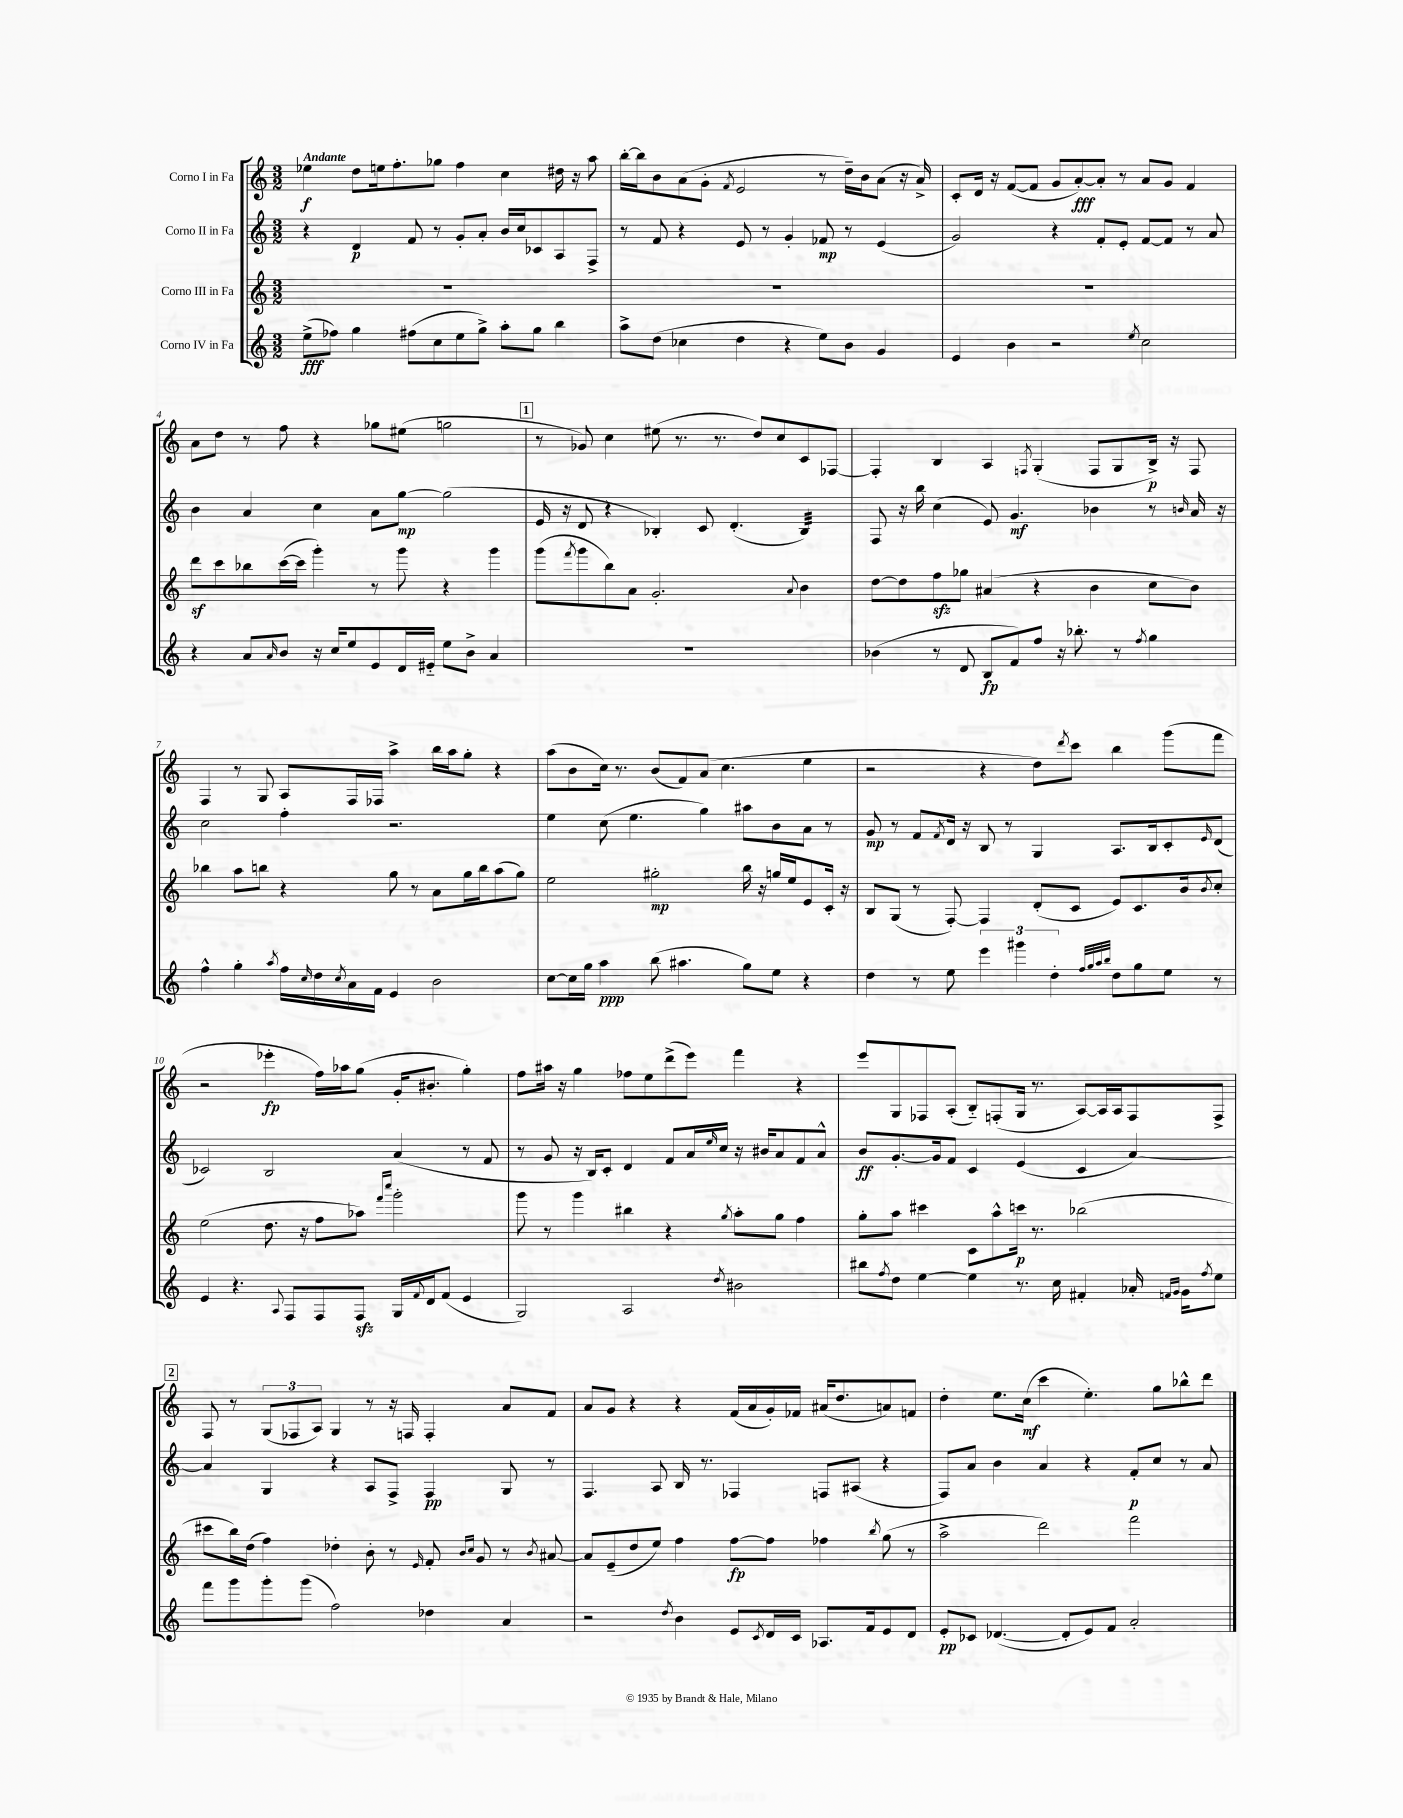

**kern	**kern	**kern	**kern
*staff4	*staff3	*staff2	*staff1
*clefG2	*clefG2	*clefG2	*clefG2
*k[]	*k[]	*k[]	*k[]
*M3/2	*M3/2	*M3/2	*M3/2
(8ee^	1.r	4r	4ee-
8ff-)	.	.	.
4gg	.	4d	8dd
.	.	.	16ee
.	.	.	8.ff'
(8ff#	.	8f	.
8cc	.	8r	8gg-
8ee	.	8g'	4ff
8gg^)	.	8a'	.
8aa'	.	16b	4cc
.	.	16cc	.
8gg	.	8c-	.
4bb	.	8A	16dd#
.	.	.	16r
.	.	8F^	8aa
=	=	=	=
8aa^	1.r	8r	[16bb'
.	.	.	16bb]
(8dd	.	8f	8b
4cc-	.	4r	(8a
.	.	.	8g'
.	.	.	8qf
4dd	.	8e	2e
.	.	8r	.
4r	.	4g'	.
8ee)	.	8f-	8r
8b	.	8r	16dd~)
.	.	.	16b
4g	.	(4e	(8a
.	.	.	16r
.	.	.	16a^)
=	=	=	=
4e	1.r	2g)	8c'
.	.	.	16d
.	.	.	16r
4b	.	.	([8f
.	.	.	8f]
2r	.	4r	8g
.	.	.	[8a')
.	.	8f'	8a']
.	.	8e'	8r
8qee	.	.	.
2cc	.	[8f	8a
.	.	8f]	8g
.	.	8r	4f
.	.	8a	.
=	=	=	=
4r	8ddd	4b	8a
.	8ccc	.	8dd
8a	8bb-	4a	8r
16qqa	.	.	.
8b	([16ccc	.	8ff
.	16ccc]	.	.
16r	4ggg')	4cc	4r
16cc	.	.	.
8ee	.	.	.
8e	8r	8a	8gg-
16d	8ggg	[8gg	(8ee#
16e#'~	.	.	.
8ee	4r	(2gg]	2gg
8b^	.	.	.
4a	4ggg	.	.
=	=	=	=
1.r	(8ggg	16e	8r
.	.	16r	.
.	8qfff	.	.
.	8ggg	8d	8g-)
.	8bb)	4r	4cc
.	8a	.	.
.	2.g'	4B-')	(8ee#
.	.	.	8.r
.	.	8c	.
.	.	.	8.r
.	.	(4.d'	.
.	.	.	8dd)
.	.	.	8cc
.	8qqa	.	.
.	4b	4B-)	8c
.	.	.	[8F-
=	=	=	=
(4b-	[8dd	8F	4F-']
.	8dd]	16r	.
.	.	16bb	.
8r	8ff	(4cc	4B
8d	8gg-	.	.
8B	(4a#	8e)	4A
8f)	.	4.g	.
.	.	.	8qF
8ff	4r	.	(4G'
16r	.	.	.
8.bb-'	.	.	.
.	4b	4b-	8F
8r	.	.	8G
8qff	.	.	.
4gg	8cc	8r	16B^)
.	.	.	16r
.	.	16qqb	.
.	8b)	16a	8F
.	.	16r	.
=	=	=	=
4ff^^	4bb-	2cc	4F
4gg'	8aa	.	8r
.	8bb	.	8G
8qaa	.	.	.
16ff	4r	4ff'	8A
16qqcc	.	.	.
16dd	.	.	.
8qcc	.	.	.
16a	.	.	16F
16f	.	.	16F-
4e	8gg	2.r	4aa^
.	8r	.	.
2b	8a	.	16bb
.	.	.	16aa
.	16gg	.	8gg'
.	16bb	.	.
.	(8aa	.	4r
.	8gg)	.	.
=	=	=	=
[8cc	2ee	4ee	(8aa
16cc]	.	.	8b
16gg	.	.	.
4aa	.	(8cc	16cc)
.	.	.	8.r
.	.	4.ee	.
(8bb	2gg#'	.	(8b
4.aa#	.	.	8f)
.	.	4gg)	(8a
.	.	.	4.cc
8gg)	16bb	8aa#	.
.	16r	.	.
8ee	16gg	8b	.
.	16ee	.	.
4r	8e	8a	4ee
.	16c'	8r	.
.	16r	.	.
=	=	=	=
4dd	8B	8g	2r
.	(8G	8r	.
8r	8r	8f	.
.	.	8qf	.
8ee	[8F')	16d	.
.	.	16r	.
6eee	4F]	8B	4r
.	.	8r	.
6ggg#	.	.	.
.	(8d'	4G	8dd)
6dd'	.	.	.
.	.	.	8qddd
.	8c	.	8ccc
32qqff	.	.	.
32qqgg	.	.	.
32qqaa	.	.	.
32qqbb	.	.	.
8dd	8e)	8.A	4bb
8gg	8.c	.	.
.	.	16B	.
8ee	.	8c'	(8ggg
.	16b	.	.
.	8qb	16qqe	.
8r	8cc'	(8d	8fff
=	=	=	=
4e	(2ee	2c-)	2r
4.r	.	.	.
.	8.dd	2B	4eee-'
8qqA	.	.	.
8F	.	.	.
.	16r	.	.
8F	8ff	.	16ff)
.	.	.	16aa-
8F	8aa-)	.	(8gg
.	16qqfff	.	.
.	16qqcccc	.	.
16G	2ggg'	(4a	16g'
8qqf	.	.	.
16d	.	.	8.b#'
(8f	.	.	.
4e	.	8r	4gg')
.	.	8f	.
=	=	=	=
2G)	8ggg	8r	8ff
.	8r	8g	16aa#
.	.	.	16r
.	4ggg	16r	4gg
.	.	16B)	.
.	.	8c'	.
2A	4bb#	4d	8ff-
.	.	.	8ee
.	4r	8f	(8ddd^
.	.	16a	8eee)
.	.	16qqee	.
.	.	16cc	.
8qdd	8qgg	.	.
2b#	8aa'	16r	4fff
.	.	16b#	.
.	8gg	8a	.
.	4ff	8f	4r
.	.	8a^^	.
=	=	=	=
8bb#	8gg'	8b	8eee
8qff	.	.	.
8dd	8aa	[8.g'	8G
[4ee	4ccc#	.	8F-
.	.	16g]	.
.	.	8f	(8A'
4ee]	8c	4c	8B'~)
.	8aa^^	.	(8F'
8.r	16ccc	(4e	16G
.	8.r	.	8.r
16cc	.	.	.
4f#'	(2bb-	4c	[8A)
.	.	.	16A]
.	.	.	16A
16a-'	.	[4a)	8F
16qqf	.	.	.
16qqg	.	.	.
16g	.	.	.
8qff	.	.	.
8ee	.	.	8F^
=	=	=	=
8fff	8ccc#	4a]	8F
8ggg	16bb)	.	8r
.	(16dd	.	.
8ggg'	4ff)	4G	(12G
.	.	.	12F-
(8ggg	.	.	.
.	.	.	12A)
2ff)	4dd-'	4r	4G
.	8b'	8A	8r
.	8r	8F^	16r
.	.	.	16F
.	16qqe	.	.
4dd-	8f'	4F	4F'
.	16qqb	.	.
.	16qqcc	.	.
.	8g	.	.
4a	8r	8G	8a
.	8qb	.	.
.	[8a#	8r	8f
=	=	=	=
2r	8a#]	4.F	8a
.	(8e~	.	8g
.	8dd	.	4r
.	8ee)	8A	.
8qdd	.	.	.
4b	4ff	16B	4r
.	.	8.r	.
8e	[8ff	4F-	(16f
.	.	.	16a
8qc	.	.	.
16d	8ff]	.	16g')
16c	.	.	16f-
8.A-	4ff-	8F	(16a#
.	.	.	8.dd
.	.	(8A#	.
16f	.	.	.
.	8qbb	.	.
8e	(8gg	4r	8a)
8d	8r	.	8f
=	=	=	=
8e'	2aa^	8F)	4dd'
8c-	.	8a	.
([4.d-	.	4b	8.ee
.	.	.	(16cc
.	2ddd)	4a	4ccc
8d-']	.	.	.
8e)	.	4r	4.ee')
8f	.	.	.
2a'	2fff	8f'	.
.	.	8cc	8gg
.	.	8r	8bb-^^
.	.	8a	8ddd
==	==	==	==
*-	*-	*-	*-
